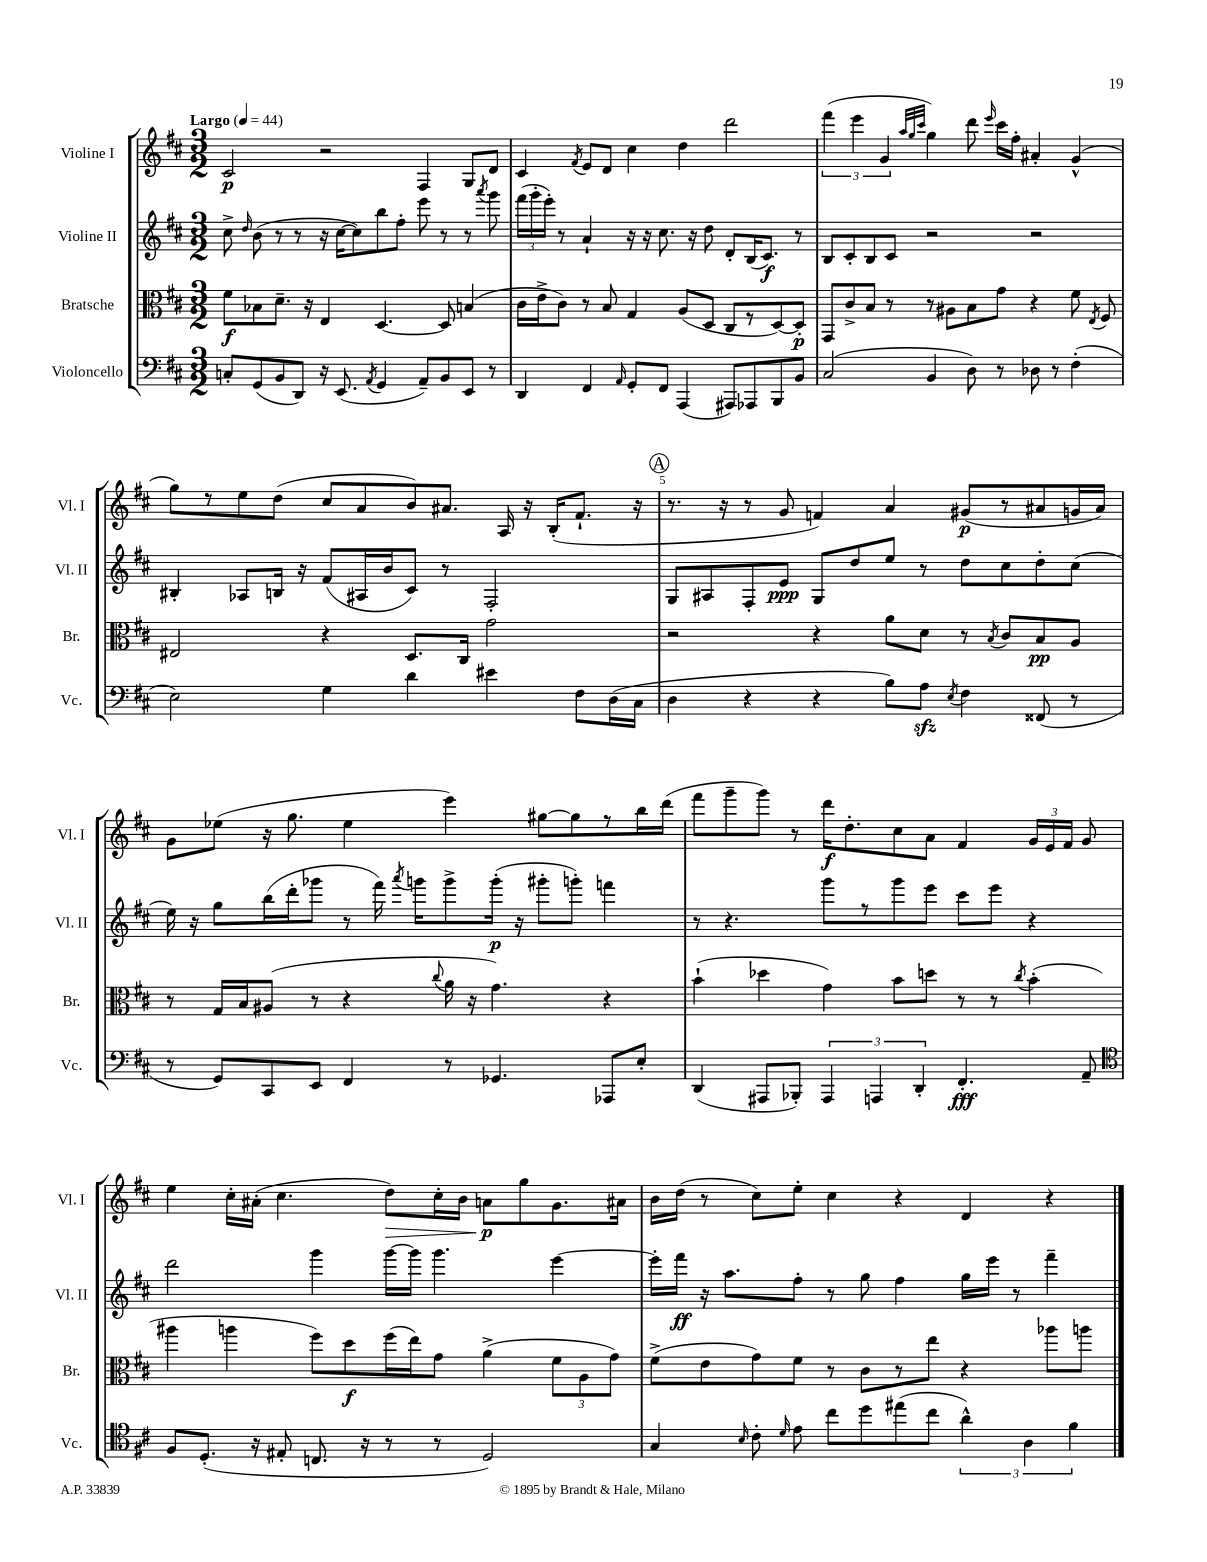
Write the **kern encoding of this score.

**kern	**dynam	**kern	**dynam	**kern	**dynam	**kern	**dynam
*part4	*part4	*part3	*part3	*part2	*part2	*part1	*part1
*staff4	*staff4	*staff3	*staff3	*staff2	*staff2	*staff1	*staff1
*I"Violoncello	*	*I"Bratsche	*	*I"Violine II	*	*I"Violine I	*
*I'Vc.	*	*I'Br.	*	*I'Vl. II	*	*I'Vl. I	*
*clefF4	*	*clefC3	*	*clefG2	*	*clefG2	*
*k[f#c#]	*	*k[f#c#]	*	*k[f#c#]	*	*k[f#c#]	*
*M3/2	*	*M3/2	*	*M3/2	*	*M3/2	*
*MM44	*	*MM44	*	*MM44	*	*MM44	*
=1	=1	=1	=1	=1	=1	=1	=1
!	!	!	!	!	!	!LO:TX:a:B:t=Largo	!
8Cn'/L	.	8f#\L	f	8cc#^\	.	2c#/	p
.	.	.	.	16qqdd/	.	.	.
(8GG/	.	8B-X\	.	(8b\	.	.	.
8BB/	.	8.d~\J	.	8r	.	.	.
8DD/J)	.	.	.	8r	.	.	.
.	.	16r	.	.	.	.	.
16r	.	4E/	.	16r	.	2r	.
(8.EE/	.	.	.	[16cc#\KL	.	.	.
.	.	.	.	8cc#\])	.	.	.
8qAA/	.	.	.	.	.	.	.
4GG/	.	[4.D/	.	8bb\	.	.	.
.	.	.	.	8ff#'\J	.	.	.
8AA~/L)	.	.	.	8eee\	.	4F#/	.
8BB/	.	8D/]	.	8r	.	.	.
8EE/J	.	(4Bn/	.	8r	.	8G/L	.
.	.	.	.	8qaaa/	.	.	.
8r	.	.	.	8ggg\	.	8d/J	.
=2	=2	=2	=2	=2	=2	=2	=2
4DD/	.	16c#\LL	.	(24fff#\LL	.	4c#/	.
.	.	.	.	24ggg'\	.	.	.
.	.	16e^\J	.	.	.	.	.
.	.	.	.	24eee'\JJ)	.	.	.
.	.	8c#\J)	.	8r	.	.	.
.	.	.	.	.	.	8qf#/	.
4FF#/	.	8r	.	4a`/	.	8e/L	.
.	.	8B/	.	.	.	8d/J	.
16qqAA/	.	.	.	.	.	.	.
8GG'/L	.	4G/	.	16r	.	4cc#\	.
.	.	.	.	16r	.	.	.
8FF#/J	.	.	.	8.cc#\	.	.	.
(4AAA/	.	(8A/L	.	.	.	4dd\	.
.	.	.	.	16r	.	.	.
.	.	8D/J	.	8dd\	.	.	.
8AAA#X/L)	.	8C#/L	.	8d'/L	.	2ddd\	.
8AAA-X/	.	8r	.	(16B/K	.	.	.
.	.	.	.	8.c#/J)	f	.	.
8BBB/	.	[8D/)	.	.	.	.	.
8BB/J	.	8D'/J]	p	8r	.	.	.
=3	=3	=3	=3	=3	=3	=3	=3
(2C#/	.	8GG/L	.	8B/L	.	(6fff#\	.
.	.	8c#^/	.	8c#'/	.	.	.
.	.	.	.	.	.	6eee\	.
.	.	8B/J	.	8B/	.	.	.
.	.	.	.	.	.	6g/	.
.	.	8r	.	8c#/J	.	.	.
.	.	.	.	.	.	32qqaa/LLL	.
.	.	.	.	.	.	32qqgg/	.
.	.	.	.	.	.	32qqccc#/JJJ	.
4BB/	.	8r	.	2r	.	4gg\)	.
.	.	8A#X\L	.	.	.	.	.
8D\)	.	8B\	.	.	.	8ddd\	.
.	.	.	.	.	.	16qqeee/	.
8r	.	8g\J	.	.	.	16ccc#\LL	.
.	.	.	.	.	.	16ff#'\JJ	.
8D-X\	.	4r	.	2r	.	4a#X'/	.
8r	.	.	.	.	.	.	.
(4F#'\	.	8f#\	.	.	.	(4g^^/	.
.	.	8qE/	.	.	.	.	.
.	.	8F#/	.	.	.	.	.
!!LO:LB:g=z
=4	=4	=4	=4	=4	=4	=4	=4
2E\)	.	2E#X/	.	4B#X'/	.	8gg\L)	.
.	.	.	.	.	.	8r	.
.	.	.	.	8A-X/L	.	8ee\	.
.	.	.	.	16Bn/Jk	.	(8dd\J	.
.	.	.	.	16r	.	.	.
4G\	.	4r	.	(8f#/L	.	8cc#/L	.
.	.	.	.	16A#X/L	.	8a/	.
.	.	.	.	16b/J	.	.	.
4d\	.	8.D/L	.	8c#/J)	.	8b/)	.
.	.	.	.	8r	.	8.a#X/J	.
.	.	16C#/Jk	.	.	.	.	.
4e#X\	.	2g\	.	2F#'/	.	.	.
.	.	.	.	.	.	16A/	.
.	.	.	.	.	.	16r	.
.	.	.	.	.	.	(16B'/KL	.
8F#\L	.	.	.	.	.	8.f#`/J	.
(16D\L	.	.	.	.	.	.	.
16C#\JJ	.	.	.	.	.	16r	.
!!LO:REH:place=s1:t=A
=5	=5	=5	=5	=5	=5	=5	=5
4D\	.	2r	.	8G/L	.	8.r	.
.	.	.	.	8A#X/	.	.	.
.	.	.	.	.	.	16r	.
4r	.	.	.	8F#'/	.	8r	.
.	.	.	.	8e/J	ppp	8g/	.
4r	.	4r	.	8G/L	.	4fn/)	.
.	.	.	.	8dd/	.	.	.
8B\L)	.	8a\L	.	8ee/J	.	4a/	.
8Azz\J	.	8d\J	.	8r	.	.	.
8qE/	.	.	.	.	.	.	.
4F#\	.	8r	.	8dd\L	.	(8g#X/L	p
.	.	8qB/	.	.	.	.	.
.	.	8c#/L	.	8cc#\	.	8r	.
(8FF##X/	.	8B/	pp	8dd'\	.	8a#X/	.
8r	.	8A/J	.	(8cc#\J	.	16gn/L	.
.	.	.	.	.	.	16a#/JJ)	.
!!LO:LB:g=z
=6	=6	=6	=6	=6	=6	=6	=6
8r	.	8r	.	16ee\)	.	8g\L	.
.	.	.	.	16r	.	.	.
8GG/L)	.	16G/LL	.	8gg\L	.	(8ee-X\J	.
.	.	16B/J	.	.	.	.	.
8CC#/	.	(8A#X/J	.	(16bb\L	.	16r	.
.	.	.	.	16ddd'\J	.	8.gg\	.
8EE/J	.	8r	.	8ggg-X\J	.	.	.
4FF#/	.	4r	.	8r	.	4ee-\	.
.	.	.	.	16fff#\)	.	.	.
.	.	.	.	8qaaa/	.	.	.
.	.	.	.	16gggn\KL	.	.	.
.	.	8qqcc#/	.	.	.	.	.
8r	.	16a\	.	8ggg^\	.	4eee\)	.
.	.	16r	.	.	.	.	.
4.GG-X/	.	4.g\)	.	(16ggg'\Jk	p	.	.
.	.	.	.	16r	.	.	.
.	.	.	.	8ggg#X'\L	.	[8gg#X\L	.
.	.	.	.	8gggn'\J)	.	8gg#\]	.
8AAA-X/L	.	4r	.	4fffn\	.	8r	.
8E'/J	.	.	.	.	.	16bb\L	.
.	.	.	.	.	.	(16ddd\JJ	.
=7	=7	=7	=7	=7	=7	=7	=7
(4DD/	.	(4b`\	.	8r	.	8fff#\L	.
.	.	.	.	4.r	.	8ggg~\	.
8AAA#X/L	.	4dd-X\	.	.	.	8ggg\J)	.
8BBB-X'/J)	.	.	.	.	.	8r	.
6AAA#/	.	4g\)	.	8ggg\L	.	16ddd\KL	f
.	.	.	.	.	.	8.dd'\	.
.	.	.	.	8r	.	.	.
6AAAn/	.	.	.	.	.	.	.
.	.	8b\L	.	8ggg\	.	8cc#\	.
6DD'/	.	.	.	.	.	.	.
.	.	8ddn\J	.	8eee\J	.	8a\J	.
4.FF#'/	fff	8r	.	8ccc#\L	.	4f#/	.
.	.	8r	.	8eee\J	.	.	.
.	.	8qcc#/	.	.	.	.	.
.	.	(4b'\	.	4r	.	24g/LL	.
.	.	.	.	.	.	24e/	.
.	.	.	.	.	.	24f#/JJ	.
8AA~/	.	.	.	.	.	8g/	.
!!LO:LB:g=z
=8	=8	=8	=8	=8	=8	=8	=8
*clefC4	*	*	*	*	*	*	*
8F#/L	.	4aa#X\	.	2ddd\	.	4ee\	.
(8.D'/J	.	.	.	.	.	.	.
.	.	4aan\	.	.	.	16cc#'\LL	.
16r	.	.	.	.	.	(16a#X'\JJ	.
8E#X'/	.	.	.	.	.	4.cc#\	.
8.Cn/	.	8ff#\L)	.	4ggg\	.	.	.
.	.	8dd\	f	.	.	.	.
16r	.	.	.	.	.	.	.
!	!	!	!	!	!	!	!LO:HP:b
8r	.	(16ff#\L	.	[16ggg\LL	.	8dd\L)	>
.	.	16ee\J)	.	16ggg\JJ]	.	.	.
8r	.	8g\J	.	4.ggg\	.	16cc#'\L	.
.	.	.	.	.	.	16b\JJ	.
2D/)	.	(4a^\	.	.	.	8an\L	p
.	.	.	.	.	.	8gg\	]
.	.	12f#\L	.	[4eee\	.	8.g\	.
.	.	12A\	.	.	.	.	.
.	.	12g\J)	.	.	.	.	.
.	.	.	.	.	.	16a#X\Jk	.
=9	=9	=9	=9	=9	=9	=9	=9
4G/	.	(8f#^\L	.	16eee'\LL]	.	16b\LL	.
.	.	.	.	16fff#\JJ	ff	(16dd\JJ	.
.	.	8e\	.	16r	.	8r	.
.	.	.	.	8.aa\L	.	.	.
16qqB/	.	.	.	.	.	.	.
8c#'\	.	8g\)	.	.	.	8cc#\L)	.
16qqd/	.	.	.	.	.	.	.
8e\	.	8f#\J	.	8ff#'\J	.	8ee'\J	.
8cc#\L	.	8r	.	8r	.	4cc#\	.
8dd\	.	8c#\L	.	8gg\	.	.	.
(8ee#X\	.	8r	.	4ff#\	.	4r	.
8cc#\J	.	8ee\J	.	.	.	.	.
6a^^\)	.	4r	.	16gg\LL	.	4d/	.
.	.	.	.	16eee\JJ	.	.	.
.	.	.	.	8r	.	.	.
6A\	.	.	.	.	.	.	.
.	.	8aa-X\L	.	4fff#~\	.	4r	.
6f#\	.	.	.	.	.	.	.
.	.	8aan\J	.	.	.	.	.
==	==	==	==	==	==	==	==
*-	*-	*-	*-	*-	*-	*-	*-
